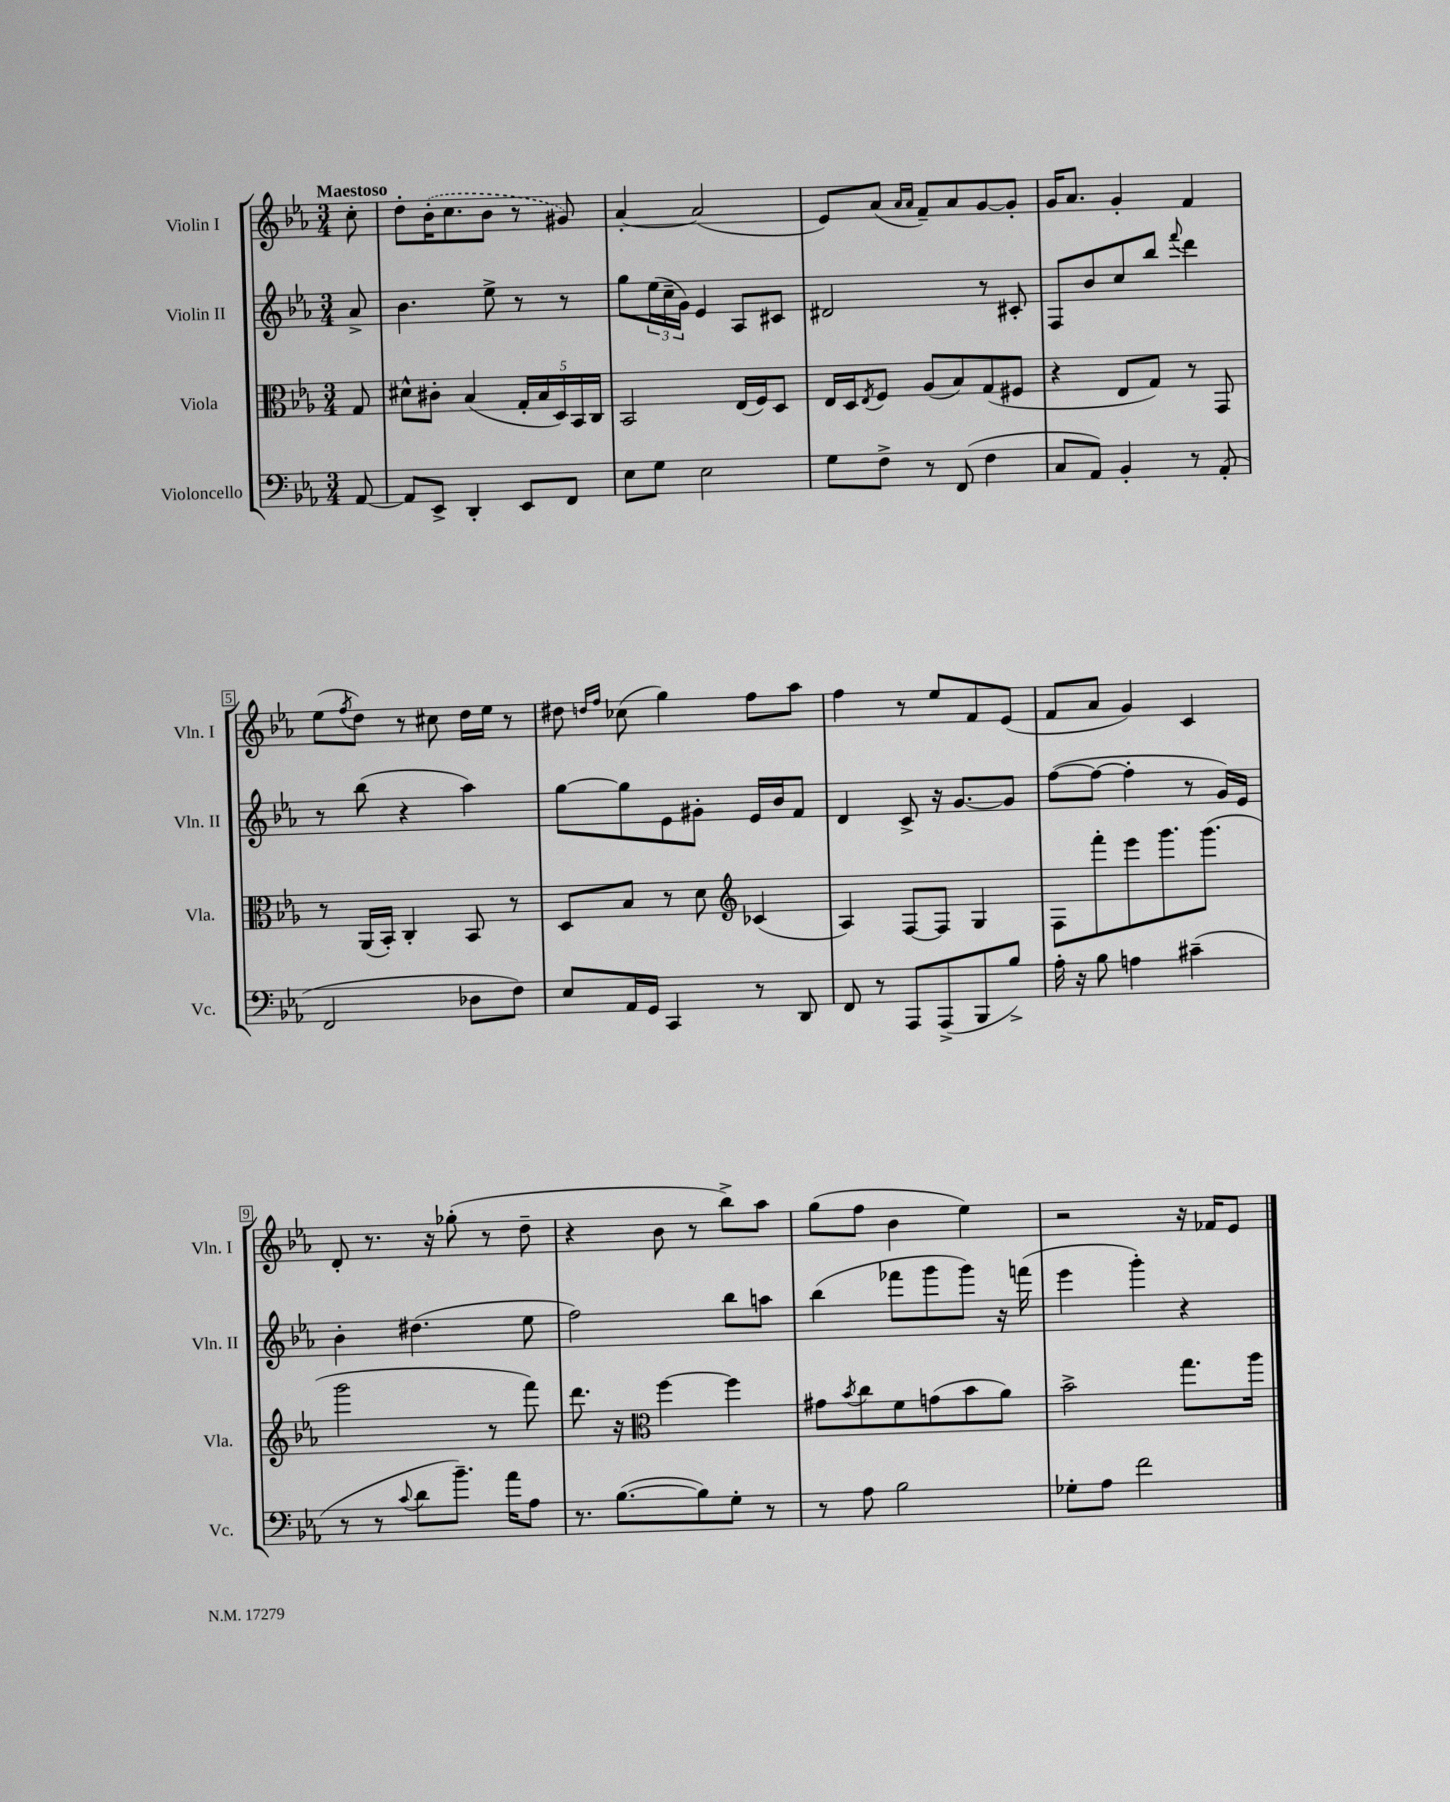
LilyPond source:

<<
\new StaffGroup <<
\new Staff = "s0" \with { instrumentName = "Violin I" shortInstrumentName = "Vln. I" } {
    \clef treble \key ees \major \numericTimeSignature \time 3/4 \partial 8 \tempo "Maestoso"
    c''8-. |
    d''8-. \once \slurDashed bes'16-.( c''8. bes'8 r8 gis'8) |
    aes'4~-. aes'2( |
    ees'8) aes'8( \grace { aes'16 aes'16 } f'8--) aes'8 g'8~ g'8-. |
    g'16 aes'8. g'4-. f'4 |
    ees''8( \acciaccatura { f''8 } d''8) r8 cis''8 d''16 ees''16 r8 |
    dis''8 \grace { d''16 f''16 } ces''8( g''4) f''8 aes''8 |
    f''4 r8 ees''8 f'8 ees'8( |
    f'8 aes'8 g'4) c'4 |
    d'8-. r8. r16 ges''8-.( r8 d''8-- |
    r4 bes'8 r8 bes''8->) aes''8 |
    g''8( f''8 bes'4 ees''4) |
    r2 r16 fes'16 ees'8 \bar "|." |
}
\new Staff = "s1" \with { instrumentName = "Violin II" shortInstrumentName = "Vln. II" } {
    \clef treble \key ees \major \numericTimeSignature \time 3/4 \partial 8
    aes'8-> |
    bes'4. ees''8-> r8 r8 |
    g''8 \tuplet 3/2 { ees''16( c''16-- g'16) } ees'4 aes8 cis'8 |
    dis'2 r8 cis'8-. |
    f8 bes'8 c''8 bes''8 \appoggiatura { f'''8 } d'''4 |
    r8 bes''8( r4 aes''4) |
    g''8~ g''8 ees'8 gis'8-. ees'16 bes'16 f'8 |
    d'4 c'8-> r16 g'8.~ g'8 |
    f''8~( f''8~ f''4-. r8 g'16) ees'16 |
    bes'4-. dis''4.( ees''8 |
    f''2) bes''8 a''8 |
    bes''4( fes'''8 g'''8 g'''8) r16 f'''16( |
    ees'''4 g'''4-.) r4 \bar "|." |
}
\new Staff = "s2" \with { instrumentName = "Viola" shortInstrumentName = "Vla." } {
    \clef alto \key ees \major \numericTimeSignature \time 3/4 \partial 8
    g8 |
    dis'8-^ cis'8-. bes4( \tuplet 5/4 { g16-. bes16 d16) bes,16 c16 } |
    bes,2 ees16( f16) d8 |
    ees16 d16 \acciaccatura { ees8 } f8 aes8( bes8) g8( fis8 |
    r4 ees8 g8) r8 g,8 |
    r8 aes,16( bes,16-.) c4-. bes,8 r8 |
    d8 bes8 r8 d'8 \clef treble ces'4( |
    aes4) f8~ f8 g4 |
    f8 f'''8-. ees'''8 g'''8. g'''8.( |
    g'''2 r8 f'''8) |
    d'''8. r16 \clef alto f''4~ f''4 |
    gis'8 \acciaccatura { bes'8 } c''8 f'8 g'8( bes'8 aes'8) |
    bes'2-> g''8. aes''16 \bar "|." |
}
\new Staff = "s3" \with { instrumentName = "Violoncello" shortInstrumentName = "Vc." } {
    \clef bass \key ees \major \numericTimeSignature \time 3/4 \partial 8
    aes,8~ |
    aes,8 ees,8-> d,4-. ees,8 f,8 |
    ees8 g8 ees2 |
    g8 f8-> r8 f,8( f4 |
    c8 aes,8) bes,4-. r8 aes,8-.( |
    f,2 des8 f8) |
    ees8 aes,16 g,16 c,4 r8 d,8 |
    f,8 r8 aes,,8 aes,,8->( bes,,8 bes8->) |
    aes16-. r16 bes8 a4 cis'4--( |
    r8 r8 \appoggiatura { c'8 } d'8 bes'8.--) aes'16 aes8 |
    r8. bes8.~( bes8) g8-. r8 |
    r8 aes8 bes2 |
    ges8-. aes8 f'2 \bar "|." |
}
>>
>>
\layout { \context { \Score \override BarNumber.stencil = #(make-stencil-boxer 0.1 0.3 ly:text-interface::print) } }
